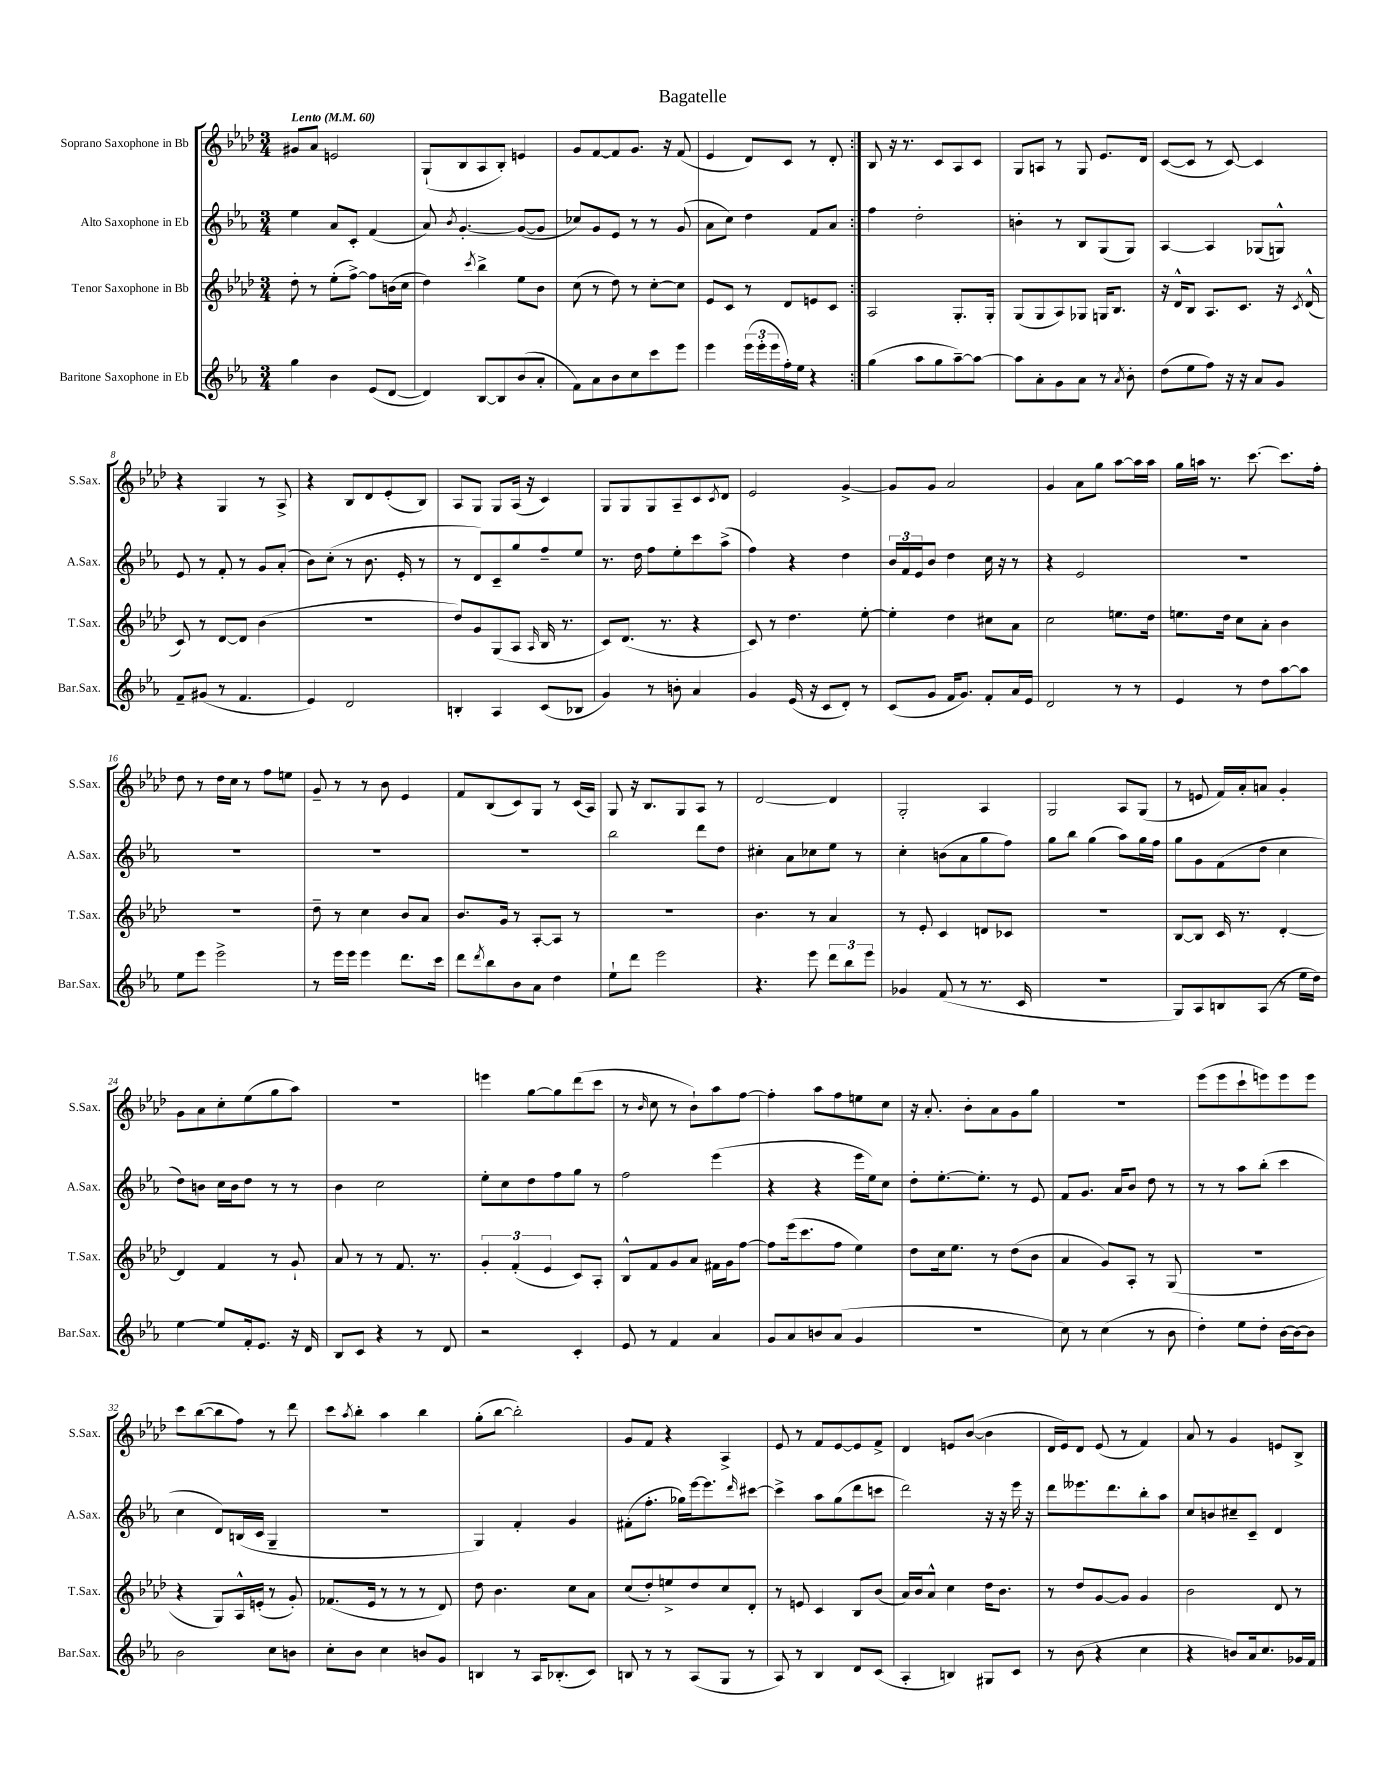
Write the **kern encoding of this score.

**kern	**kern	**kern	**kern
*staff4	*staff3	*staff2	*staff1
*clefG2	*clefG2	*clefG2	*clefG2
*k[b-e-a-]	*k[b-e-a-d-]	*k[b-e-a-]	*k[b-e-a-d-]
*M3/4	*M3/4	*M3/4	*M3/4
*MM60	*MM60	*MM60	*MM60
4gg	8dd-'	4ee-	8g#
.	8r	.	8a-
4b-	(8ee-'	8a-	2e
.	[8ff^)	8c'	.
(8e-	8ff]	(4f	.
[8d	(16b	.	.
.	16cc	.	.
=	=	=	=
4d])	4dd-)	8a-)	(8G`
.	.	8qb-	.
.	.	[4.g'	8B-
.	8qccc	.	.
[8B-	4bb-^	.	8A-
8B-]	.	.	8B-')
(8b-	8ee-	(8g_	4e
8a-'	8b-	8g]	.
=	=	=	=
8f)	(8cc	8cc-)	8g
8a-	8r	8g	[8f
8b-	8dd-)	8e-	8f]
8cc	8r	8r	8.g
8ccc	[8cc'	8r	.
.	.	.	16r
8eee-	8cc]	(8g	(8f
=	=	=	=
4eee-	8e-	8a-	4e-
.	8c	8cc)	.
(24eee-	8r	4dd	8d-)
24eee-'	.	.	.
24eee-	.	.	.
16ff')	8d-	.	8c
16ee-	.	.	.
4r	8e	8f	8r
.	8c	8a-	8d-'
=:|!	=:|!	=:|!	=:|!
(4gg	2A-	4ff	8B-
.	.	.	16r
.	.	.	8.r
8aa-	.	2dd'	.
8gg	.	.	8c
[8aa-~)	8.G'	.	8A-
8aa-_	.	.	8c
.	16G'	.	.
=	=	=	=
8aa-]	(8G	4b'	8G
8a-'	8G	.	8A
8g	8A-)	8r	8r
8a-	8G-	8B-	8G
8r	16G	(8G	8.e-
.	8.B-	.	.
8qa-	.	.	.
8b-'	.	8G)	.
.	.	.	16d-
=	=	=	=
(8dd	16r	[4A-	([8c
.	16d-^^	.	.
8ee-	8B-	.	8c]
8ff)	8.A-	4A-]	8r
16r	.	.	[8c)
16r	8.c	.	.
8a-	.	(8G-	4c]
8g	16r	8G^^)	.
.	8qc	.	.
.	(16d-^^	.	.
=	=	=	=
8f~	8c)	8e-	4r
(8g#	8r	8r	.
8r	[8d-	8f'	4G
4.f	8d-]	8r	.
.	(4b-	8g	8r
.	.	(8a-'	8A-^
=	=	=	=
4e-)	2.r	8b-)	4r
.	.	(8cc'	.
2d	.	8r	8B-
.	.	8.b-	8d-
.	.	.	(8e-'
.	.	16e-'	.
.	.	8r	8B-)
=	=	=	=
4B'	8dd-)	8r	8A-
.	8g	8d)	8G
4A-	(8G	8c~	8G
.	8A-	8gg	(16A-
.	.	.	16r
.	16qqA-	.	.
(8c	16B-	8ff~	4c)
.	8.r	.	.
8B-	.	8ee-	.
=	=	=	=
4g)	8c)	8.r	8G
.	(8.d-	.	8G
.	.	16dd	.
8r	.	8ff	8G
.	8.r	.	.
8b'	.	8ee-'	8A-~
4a-	4r	8ccc	8c
.	.	.	8qc
.	.	(8aa-^	8d-
=	=	=	=
4g	8c)	4ff)	2e-
.	8r	.	.
(16e-	4.dd-	4r	.
16r	.	.	.
8c	.	.	.
8d')	.	4dd	[4g^
8r	[8ee-'	.	.
=	=	=	=
(8c	4ee-']	24b-	8g]
.	.	24f	.
.	.	24e-	.
8g	.	8b-	8g
16f	4dd-	4dd	2a-
8.g)	.	.	.
8f'	8cc#	16cc	.
.	.	16r	.
16a-	8a-	8r	.
16e-	.	.	.
=	=	=	=
2d	2cc	4r	4g
.	.	2e-	8a-
.	.	.	8gg
8r	8.ee	.	[8aa-
8r	.	.	16aa-]
.	16dd-	.	16aa-
=	=	=	=
4e-	8.ee	2.r	16gg
.	.	.	16aa
.	.	.	8.r
.	16dd-	.	.
8r	8cc	.	.
.	.	.	[8.ccc
8dd	8a-'	.	.
[8aa-	4b-	.	8.ccc]
8aa-]	.	.	.
.	.	.	16ff'
=	=	=	=
8ee-	2.r	2.r	8dd-
8eee-	.	.	8r
2eee-^	.	.	16dd-
.	.	.	16cc
.	.	.	8r
.	.	.	8ff
.	.	.	8ee
=	=	=	=
8r	8dd-~	2.r	8g~
16eee-	8r	.	8r
16eee-	.	.	.
4eee-	4cc	.	8r
.	.	.	8b-
8.ddd	8b-	.	4e-
.	8a-	.	.
16ccc	.	.	.
=	=	=	=
8ddd	8.b-	2.r	8f
8qddd	.	.	.
8bb-	.	.	(8B-
.	16g	.	.
8b-	8r	.	8c)
8a-	[8A-'	.	8G
4dd	8A-]	.	8r
.	8r	.	(16c
.	.	.	16A-)
=	=	=	=
8ee-`	2.r	2bb-	8G
8ddd	.	.	16r
.	.	.	8.B-
2eee-	.	.	.
.	.	.	8G
.	.	8ddd	8A-
.	.	8dd	8r
=	=	=	=
4.r	4.b-	4cc#'	[2d-
.	.	8a-	.
8eee-	8r	8cc-	.
12ddd	4a-	8ee-	4d-]
12bb-	.	.	.
.	.	8r	.
12eee-	.	.	.
=	=	=	=
4g-	8r	4cc'	2G'
.	8e-'	.	.
(8f	4c	(8b	.
8r	.	8a-	.
8.r	8d	8gg	4A-
.	8c-	8ff)	.
16c	.	.	.
=	=	=	=
2.r	2.r	8gg	2G
.	.	8bb-	.
.	.	(4gg	.
.	.	8aa-)	8A-
.	.	16gg	(8G
.	.	16ff	.
=	=	=	=
8G)	[8B-	8gg	8r
8A-	8B-]	8g	8e
8B	16c	(8f	16f)
.	8.r	.	16a-'
(8A-	.	8dd	8a
8r	[4d-'	4cc	4g'
16ee-	.	.	.
16dd)	.	.	.
=	=	=	=
[4ee-	4d-]	8dd)	8g
.	.	8b	8a-
8ee-]	4f	16cc	8cc'
.	.	16b	.
16f'	.	8dd	(8ee-
8.e-	.	.	.
.	8r	8r	8gg
16r	8g`	8r	8aa-)
16d	.	.	.
=	=	=	=
8B-	8a-	4b-	2.r
8c	8r	.	.
4r	8r	2cc	.
.	8.f	.	.
8r	.	.	.
.	8.r	.	.
8d	.	.	.
=	=	=	=
2r	6g'	8ee-'	4eee
.	.	8cc	.
.	(6f'	.	.
.	.	8dd	[8gg
.	6e-	.	.
.	.	8ff	8gg]
4c'	8c)	8gg	(8ddd-
.	8A-'	8r	8ccc
=	=	=	=
8e-	8B-^^	2ff	8r
.	.	.	16qqb-
8r	8f	.	8cc
4f	8g	.	8r
.	8a-	.	8b-`)
4a-	16f#	(4eee-	8aa-
.	16g	.	.
.	[8ff	.	[8ff
=	=	=	=
8g	8ff]	4r	4ff']
8a-	(16eee-	.	.
.	8.ccc	.	.
8b	.	4r	8aa-
(8a-	8ff	.	8ff
4g	4ee-)	16eee-	8ee
.	.	16ee-)	.
.	.	8cc	8cc
=	=	=	=
2.r	8dd-	8dd'	16r
.	.	.	8.a-'
.	16cc	[8.ee-'	.
.	8.ee-	.	.
.	.	.	8b-'
.	.	8.ee-']	.
.	8r	.	8a-
.	(8dd-	8r	8g
.	8b-	8e-	8gg
=	=	=	=
8cc)	4a-	8f	2.r
8r	.	8.g	.
(4cc	8g)	.	.
.	.	16a-	.
.	8A-'	8b-	.
8r	8r	8dd	.
8b-	(8G	8r	.
=	=	=	=
4dd')	2.r	8r	(8eee-
.	.	8r	8eee-
8ee-	.	8aa-	8ccc`
8dd'	.	(8bb-'	8eee)
[16b-	.	4ccc	8eee
16b-_	.	.	.
8b-]	.	.	8eee
=	=	=	=
2b-	4r	4cc	8ccc
.	.	.	([8bb-
.	8G)	8d)	8bb-]
.	16A-^^	(16B	8ff)
.	(16e'	16c	.
8cc	8r	4G~	8r
8b	8g')	.	8ddd-
=	=	=	=
8cc'	(8.f-	2.r	8ccc
.	.	.	8qaa-
8b-	.	.	8bb-'
.	16e-	.	.
4cc	8r	.	4aa-
.	8r	.	.
8b	8r	.	4bb-
8g	8d-)	.	.
=	=	=	=
4B	8dd-	4G)	(8gg'
.	4.b-	.	[8bb-
8r	.	4f'	2bb-'])
16A-	.	.	.
(8.B-'	.	.	.
.	8cc	4g	.
8c)	8a-	.	.
=	=	=	=
8B	(8cc	(8f#'	8g
8r	8dd-')	8.ff'	8f
8r	8ee^	.	4r
.	.	16gg-)	.
(8A-	8dd-	[16eee-	.
.	.	8.eee-]	.
8G	8cc	.	4A-^
.	.	16qqddd	.
8r	8d-'	[8ccc#	.
=	=	=	=
8A-)	8r	4ccc#^]	8e-
8r	8e	.	8r
4B-	4c	8aa-	8f
.	.	(8gg	[8e-
8d	8B-	8ddd	8e-]
(8c	(8b-	8ccc	8f^
=	=	=	=
4A-'	16a-)	2ddd)	4d-
.	16b-	.	.
.	8a-^^	.	.
4B)	4cc	.	8e
.	.	.	([8b-
8G#	16dd-	16r	4b-]
.	8.b-	16r	.
8c	.	16eee-	.
.	.	16r	.
=	=	=	=
8r	8r	8ddd	16d-
.	.	.	16e-)
(8b-	8dd-	8.eee--	8d-
4r	[8g	.	(8e-
.	.	8.ddd	.
.	8g]	.	8r
4cc	4g	8bb-'	4f)
.	.	8aa-	.
=	=	=	=
4r	2b-	8cc	8a-
.	.	8b	8r
8b)	.	8cc#~	4g
16a-	.	8c~	.
8.cc	.	.	.
.	8d-	4d	8e
16g-	8r	.	8B-^
16f	.	.	.
==	==	==	==
*-	*-	*-	*-
